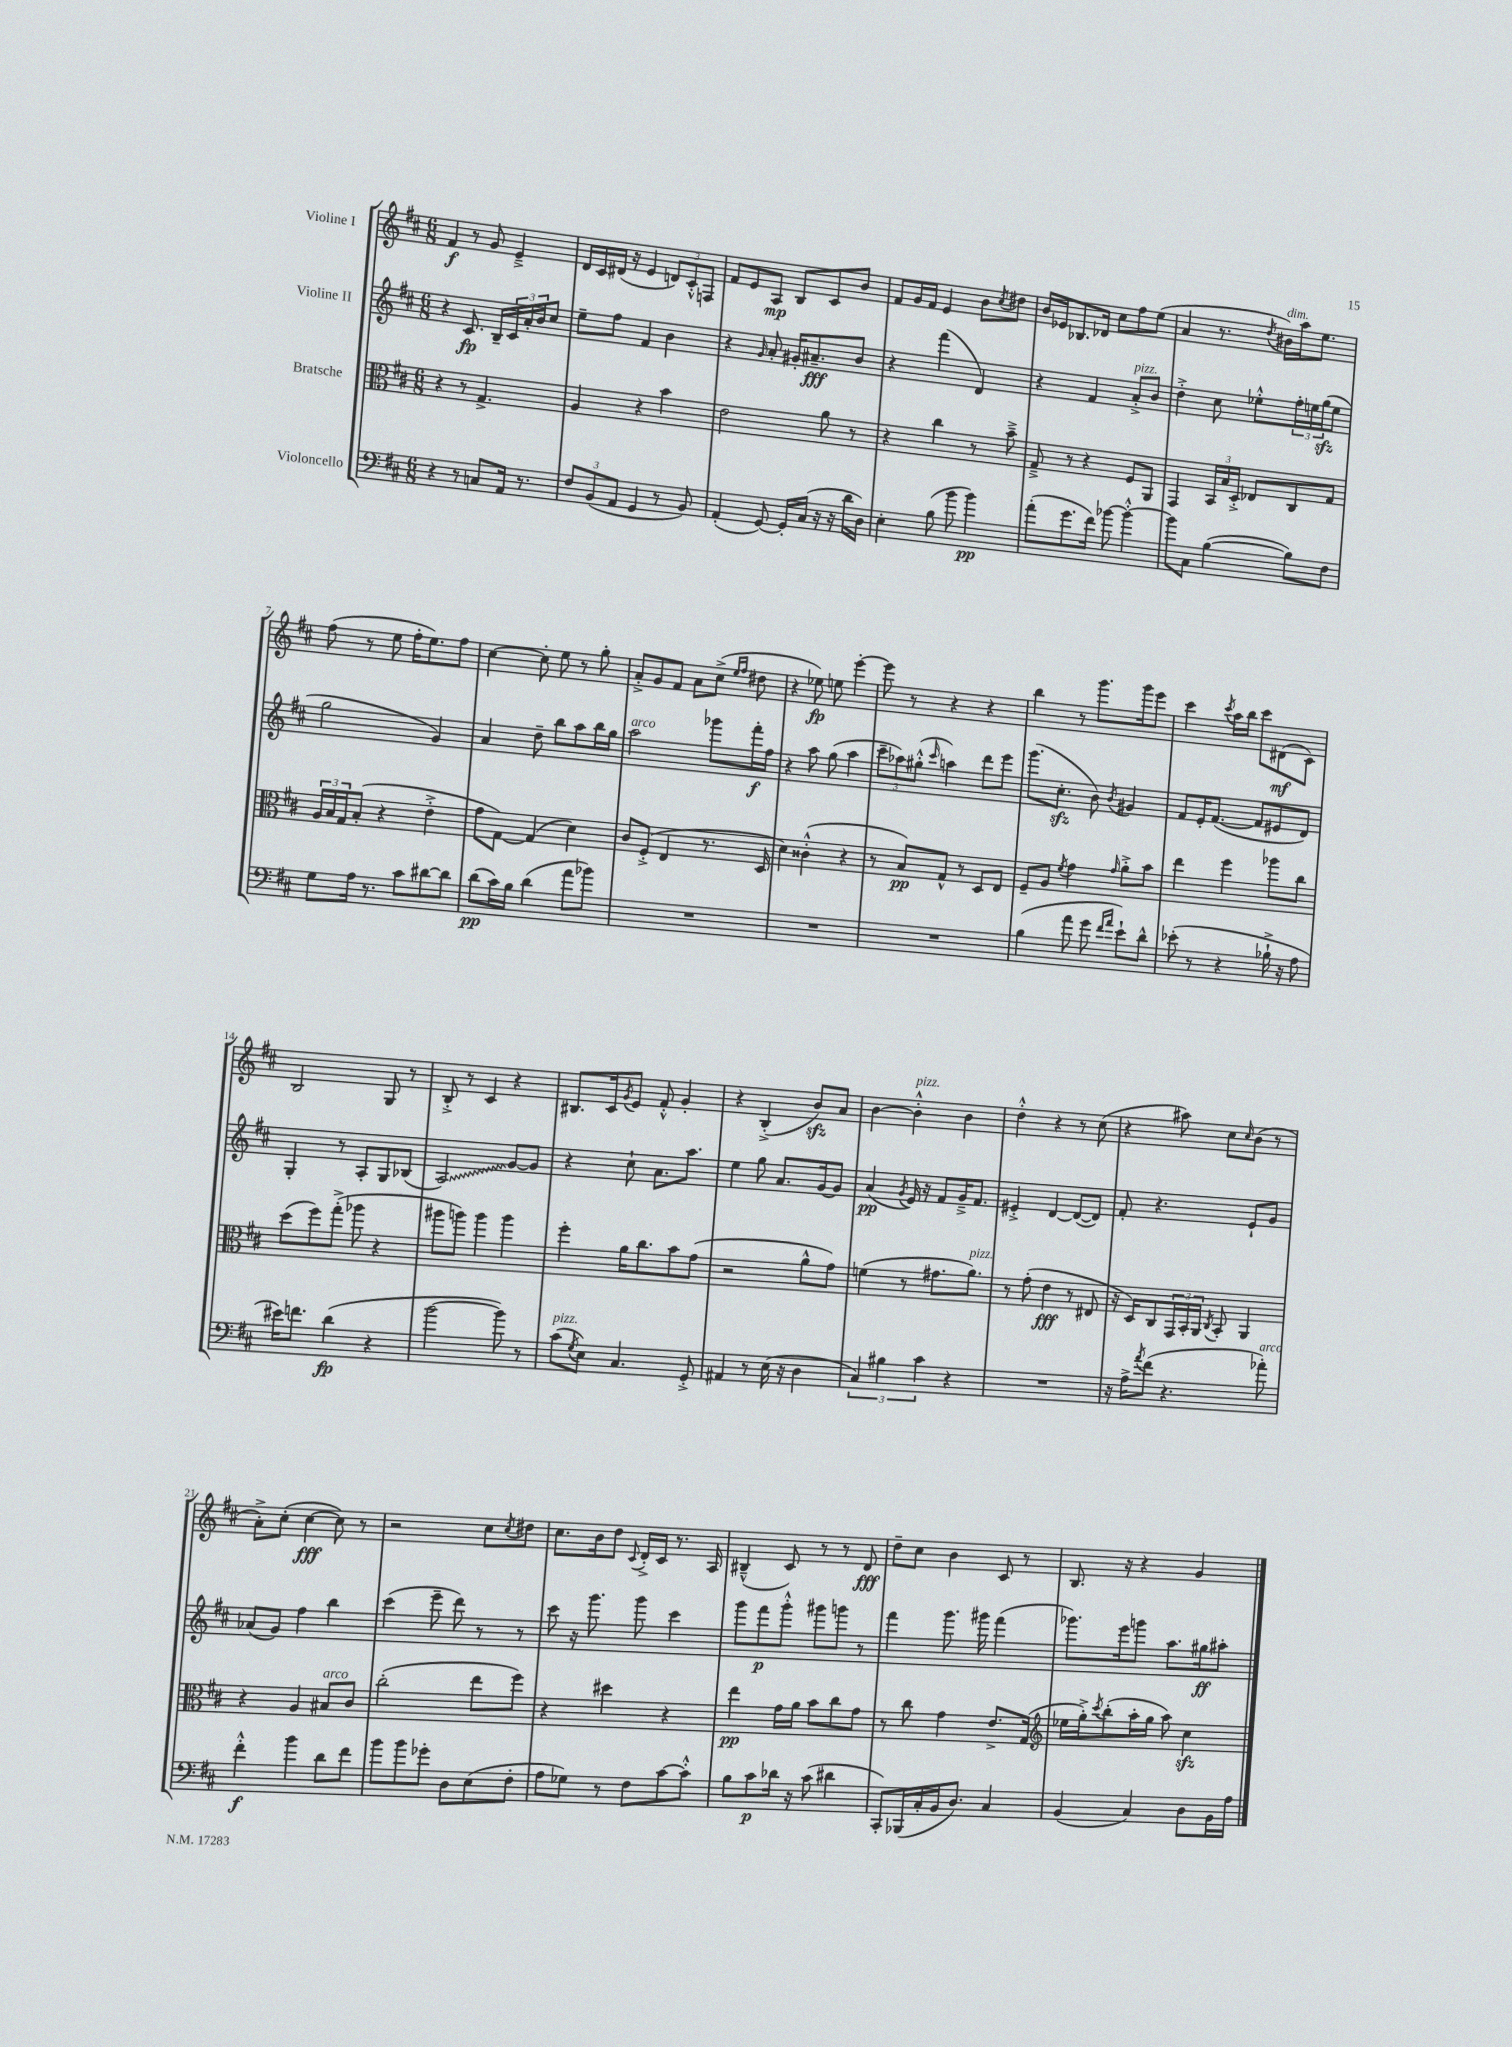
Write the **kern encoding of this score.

**kern	**kern	**kern	**kern
*staff4	*staff3	*staff2	*staff1
*clefF4	*clefC3	*clefG2	*clefG2
*k[f#c#]	*k[f#c#]	*k[f#c#]	*k[f#c#]
*M6/8	*M6/8	*M6/8	*M6/8
4r	4r	4r	4f#
8r	8r	8.c#	8r
8C	4.G^	.	8g
.	.	16B~	.
16AA	.	24c#	4e~^
.	.	24a'	.
8.r	.	.	.
.	.	24b	.
.	.	8cc#	.
=	=	=	=
12F#	4A	8ee~	16d
.	.	.	16c#
(12BB	.	.	.
.	.	8ff#	(16d#
12AA	.	.	.
.	.	.	16r
4GG	4r	4f#	4e
8r	4b	4b	12d)
.	.	.	12c#'^^
8BB)	.	.	.
.	.	.	12F
=	=	=	=
(4AA'	2e	4r	8f#
.	.	.	8e
.	.	16qqg	.
[8GG)	.	8a'	8A
16GG']	.	16g#'	8B
(16C#	.	8.a#~	.
16r	8a	.	8c#
16r	.	.	.
16d	8r	8b	8b
16D)	.	.	.
=	=	=	=
4E'	4r	4r	8f#
.	.	.	16g
.	.	.	16f#
(8B	4cc#	(4fff#	4e
8b	.	.	.
4b)	8r	4d)	8b
.	.	.	8qcc#
.	8b~^	.	8dd#
=	=	=	=
(8a'	8G~^	4r	16b
.	.	.	16e-
8.g	8r	.	8.B-
.	4r	4f#	.
16f#)	.	.	16d-
[8b-	.	.	8cc#
4b-'^^_	8F#	8a'^	8ff#
.	8AA	8b	(8ee
=	=	=	=
8b-]	4GG	4dd'^	4a
8C#	.	.	.
([4B	24BB	8cc#	8.r
.	24B	.	.
.	24D'^	.	.
.	8E-	8ee-'^^	.
.	.	.	8qdd
.	.	.	16b#)
8B])	8C#	24ff#'	16aa
.	.	24ee	.
.	.	.	8.ee
.	.	(24gg	.
8F#	8G	8ee	.
=	=	=	=
8G	24A	2gg	(8ff#
.	24B	.	.
.	24G	.	.
16A	(8B'	.	8r
8.r	.	.	.
.	4r	.	8ee
8c#	.	.	16ff#'
.	.	.	8.ee)
[8d#	4e'^	4g)	.
8d#]	.	.	8ff#
=	=	=	=
(8d	8g	4a	[4cc#
16c#)	[8G)	.	.
16B	.	.	.
(4d	(4G]	8dd~	8cc#']
.	.	8bb	8ee
8a	4d)	8aa	8r
8b-)	.	16bb	8gg'
.	.	16gg	.
=	=	=	=
2.r	8c#	2aa	8a'^
.	(8F#'^	.	8g
.	4E	.	8f#
.	.	.	8a
.	8.r	8ggg-	(8cc#^
.	.	.	16qqee
.	.	.	16qqff#
.	.	16fff#'	8dd#
.	16D	16ff#	.
=	=	=	=
2.r	4d)	4r	4r
.	(4c##'^^	8aa	8ee-)
.	.	(8gg	8ee
.	4r	4aa	[4eee'
=	=	=	=
2.r	8r	12ccc#~	8eee]
.	.	12aa-)	.
.	8B)	.	8r
.	.	(12gg#'^^	.
.	.	16qqccc#	.
.	8G^^	4aa)	4r
.	8r	.	.
.	8D	8ddd	4r
.	8E	8eee	.
=	=	=	=
(4B	8F#~	(8.ggg	4bb
.	8A	.	.
.	.	8.cc#'	.
.	8qf#	.	.
8a	4g	.	8r
8g	.	8b)	8.ggg
16qqf#	.	.	.
16qqa	16qqg	8qb	.
8e`)	8a'^	4g#	.
.	.	.	16ggg
8d^^	8b	.	8eee
=	=	=	=
(8e-'	4ee	8f#	4ccc#
8r	.	16e'	.
.	.	([8.f#	.
.	.	.	8qccc#
4r	4ff#	.	16aa
.	.	.	16bb
.	.	8f#]	8ccc#
16B-`^	8aa-	8e#	(8d#
16r	.	.	.
8A	8cc#	8d)	8c#)
=	=	=	=
16e#)	(8dd	4G'	2B
8.f	.	.	.
.	8ff#)	.	.
(4d	(8gg'^	8r	.
.	8aa-	8A'	.
4r	4r	8G	8G
.	.	(8B-	8r
=	=	=	=
[2b	8aa#	2A)	8B'^
.	8aa)	.	8r
.	4aa	.	4c#
8b])	4aa	[8g	4r
8r	.	8g]	.
=	=	=	=
(8c#	4ff#'	4r	8.B#
8qG	.	.	.
8E)	.	.	.
.	.	.	16c#
.	.	.	8qg
4.C#	16a	8cc#`	8e
.	8.cc#	.	.
.	.	8.a	8f#'^^
.	8b	.	4g'
.	.	8.aa	.
8GG'^	(8g	.	.
=	=	=	=
4AA#	2r	4ee	4r
8r	.	8gg	(4B'^
(16E	.	8.a	.
16r	.	.	.
4D	8a^^	.	8b)
.	.	[16g	.
.	8g)	8g]	8a
=	=	=	=
6C#)	(4f	(4a	[4b
6B#	.	.	.
.	.	8qg	.
.	8r	16e)	4b'^^]
.	.	16r	.
6c#	.	.	.
.	8.g#	8f#	.
4r	.	16g~^	4b
.	8.a)	8.f#	.
=	=	=	=
2.r	8r	4e#'^	4dd'^^
.	(8g'	.	.
.	4e	[4d	4r
.	8r	(8d_	8r
.	8E#	8d])	(8cc#
=	=	=	=
16r	16r	8f#'	4r
16A^	16D)	.	.
8qa	.	.	.
(8f#	8C#	4.r	.
4.r	24GG	.	8aa#)
.	24BB'	.	.
.	24AA	.	.
.	8qC#	.	.
.	8BB'	.	8cc#
.	.	.	16qqcc#
.	4AA	8e`	(8b
8a-')	.	8g	8r
=	=	=	=
4f#'^^	4r	(8a-	8a'^)
.	.	8g)	(8cc#'
4b	4A	4ff#	[4cc#
8d	8B#	4bb	8cc#])
8f#	8c#	.	8r
=	=	=	=
8b	(2cc#'	(4ccc#	2r
8b	.	.	.
8g-'	.	8eee~	.
8D	.	8ddd)	.
(8E	8ee	8r	8cc#
.	.	.	8qcc#
8F#'	8ff#)	8r	8dd#
=	=	=	=
8A	4r	8ccc#	8.cc#
8G-)	.	16r	.
.	.	8.ggg	16b
8r	4dd#	.	8dd
.	.	.	8qqc#
8F#	.	8ggg	16d'^
.	.	.	16c#
[8c#	4r	4ccc#	8.r
8c#'^^]	.	.	.
.	.	.	16A
=	=	=	=
8B	4ee	8ggg	(4B#~^^
8c#	.	8fff#	.
16d-	16g	8ggg'^^	8c#)
16r	16a	.	.
(8c#	8b	8ggg#	8r
4d#	8cc#	8ggg	8r
.	8g	8r	8d
=	=	=	=
8CC#')	8r	4fff#	8dd~
(16BBB-	8cc#	.	8cc#
16C#'	.	.	.
16BB	4g	8.ggg	4b
8.D)	.	.	.
.	.	16ggg#	.
4C#	8.e^	(4fff#	8c#
.	.	.	8r
.	(16G	.	.
=	=	=	=
*	*clefG2	*	*
(4BB	16ee-	8.ggg-)	8.B
.	16gg'^)	.	.
.	8qccc#	.	.
.	(8bb'	.	.
.	.	16eee	16r
4C#)	16aa'	8ggg	4r
.	16gg	.	.
.	8aa)	8.aa	.
8D	4cc#	.	4g
.	.	16gg#	.
16BB	.	8aa#'	.
16A	.	.	.
==	==	==	==
*-	*-	*-	*-
